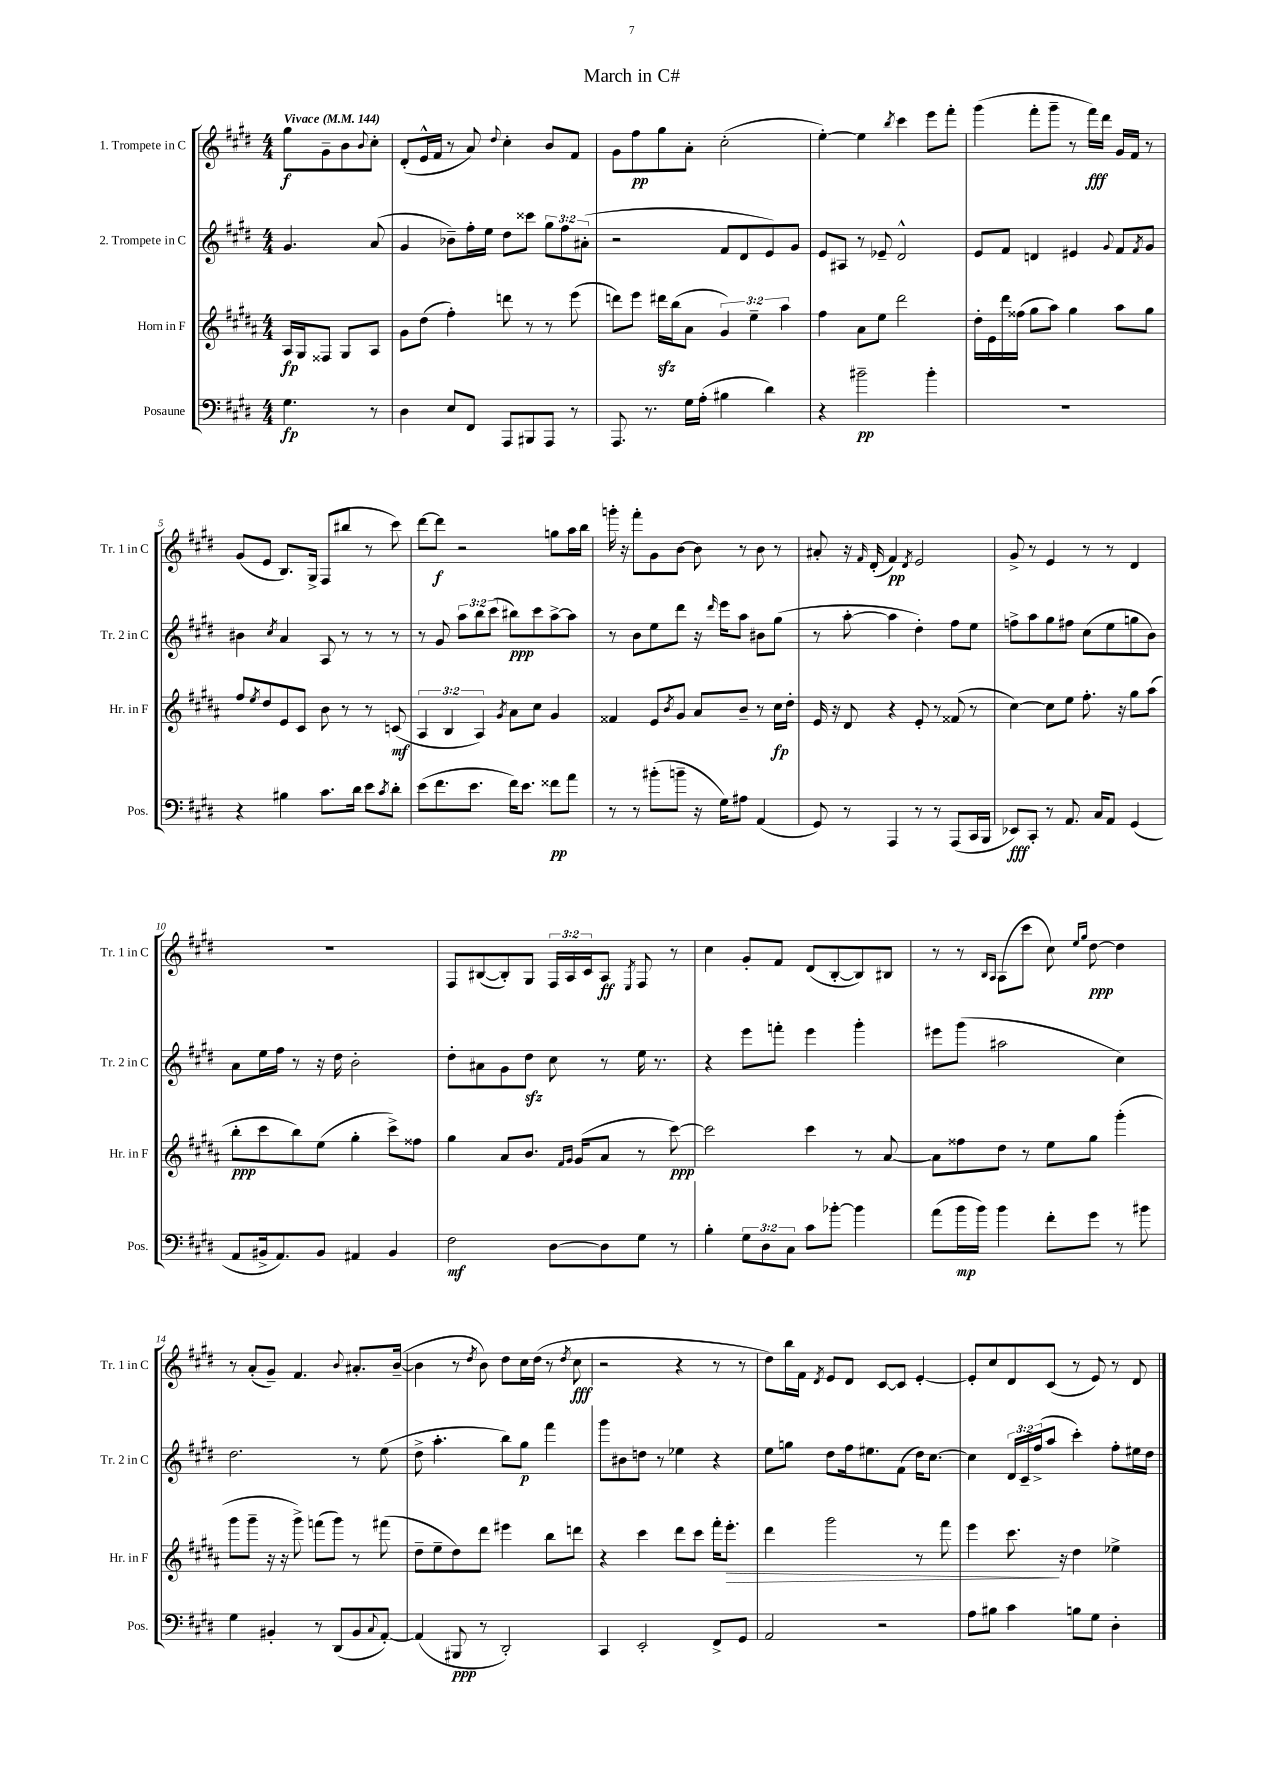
\header { title = "March in C#" }
<<
\new StaffGroup <<
\new Staff = "s0" \with { instrumentName = "1. Trompete in C" shortInstrumentName = "Tr. 1 in C" } {
    \clef treble \key e \major \numericTimeSignature \time 4/4 \override Staff.TupletNumber.text = #tuplet-number::calc-fraction-text \partial 2 \tempo "Vivace" 4 = 144
    gis''8\f gis'8-- b'8 \appoggiatura { b'8 } cis''8-. |
    dis'8-.( e'16-^ fis'16 r8 a'8) \appoggiatura { dis''8 } cis''4-. b'8 fis'8 |
    gis'8 fis''8\pp gis''8 a'8-. cis''2-.( |
    e''4~-.) e''4 \acciaccatura { b''8 } cis'''4 e'''8 fis'''8-. |
    gis'''4( fis'''8-. gis'''8-- r8 fis'''16\fff) dis'''16 gis'16 fis'16 r8 |
    gis'8( e'8 b8.) gis16-> fis8( bis''8 r8 cis'''8) |
    dis'''8~ dis'''8\f r2 g''8 a''16 b''16 |
    g'''16-. r16 fis'''8-. gis'8 b'8~ b'8 r8 b'8 r8 |
    ais'8-. r16 \grace { fis'16 } dis'16-.( fis'4\pp) \acciaccatura { dis'8 } e'2 |
    gis'8-> r8 e'4 r8 r8 dis'4 |
    R1 |
    fis8 bis8~( bis8-.) gis8 \tuplet 3/2 { fis16 a16 cis'16 } a8\ff \acciaccatura { e8 } fis8 r8 |
    cis''4 gis'8-. fis'8 dis'8( b8~-. b8) bis8 |
    r8 r8 \grace { b16 a16 } a8( cis'''8 cis''8) \grace { e''16 gis''16 } dis''8~\ppp dis''4 |
    r8 a'8-.( gis'8--) fis'4. \appoggiatura { b'8 } ais'8.-. b'16~--( |
    b'4 r8 \acciaccatura { dis''8 } b'8) dis''8 cis''16 dis''16( r8 \acciaccatura { dis''8 } cis''8\fff |
    r2 r4 r8 r8 |
    dis''8) b''16 fis'16 \acciaccatura { dis'8 } e'8 dis'8 cis'8~ cis'8 e'4~-. |
    e'8-. cis''8 dis'8 cis'8( r8 e'8) r8 dis'8 \bar "|." |
}
\new Staff = "s1" \with { instrumentName = "2. Trompete in C" shortInstrumentName = "Tr. 2 in C" } {
    \clef treble \key e \major \numericTimeSignature \time 4/4 \override Staff.TupletNumber.text = #tuplet-number::calc-fraction-text \partial 2
    gis'4. a'8( |
    gis'4 bes'8--) fis''16-. e''16 dis''8 cisis'''8 \tuplet 3/2 { gis''8 fis''8 ais'8-.( } |
    r2 fis'8 dis'8 e'8) gis'8 |
    e'8 ais8 r8 ees'8-- dis'2-^ |
    e'8 fis'8 d'4 eis'4 \appoggiatura { gis'8 } fis'8 \acciaccatura { fis'8 } gis'8 |
    bis'4 \acciaccatura { cis''8 } a'4 a8 r8 r8 r8 |
    r8 gis'8 \tuplet 3/2 { a''8 b''8 cis'''8( } bis''8\ppp) cis'''8 a''8~-> a''8 |
    r8 b'8 e''8 dis'''8 r16 \grace { dis'''16 } e'''16 a''8 bis'8 gis''8( |
    r8 a''8~-. a''4 dis''4-.) fis''8 e''8 |
    f''8-> a''8 gis''8 fis''8 cis''8( e''8 g''8 b'8) |
    a'8 e''16 fis''16 r8 r16 dis''16 b'2-. |
    dis''8-. ais'8 gis'8 dis''8\sfz cis''8 r8 e''16 r8. |
    r4 e'''8 f'''8-. e'''4 gis'''4-. |
    eis'''8 gis'''8( ais''2 cis''4) |
    dis''2. r8 e''8( |
    dis''8-> a''4.-. b''8) gis''8\p fis'''4 |
    gis'''8 bis'8 d''8 r8 ees''4 r4 |
    e''8 g''8 dis''8 fis''16 eis''8. fis'8( dis''16) cis''8.~ |
    cis''4 \tuplet 3/2 { dis'16 cis'16-- fis''16->( } a''8 cis'''4-.) fis''8-. eis''16 dis''16 \bar "|." |
}
\new Staff = "s2" \with { instrumentName = "Horn in F" shortInstrumentName = "Hr. in F" } {
    \clef treble \key b \major \numericTimeSignature \time 4/4 \override Staff.TupletNumber.text = #tuplet-number::calc-fraction-text \partial 2
    ais16\fp gis16 fisis8 gis8 ais8 |
    gis'8 dis''8( fis''4-.) d'''8 r8 r8 e'''8( |
    d'''8) e'''8 dis'''16\sfz b''16( ais'8 \tuplet 3/2 { gis'4) e''4-- ais''4 } |
    fis''4 ais'8 e''8 dis'''2 |
    dis''16-. e'16 dis'''16 fisis''16( gis''8 ais''8) gis''4 ais''8 gis''8 |
    fis''8 \acciaccatura { e''8 } dis''8 e'8 cis'8 b'8 r8 r8 c'8\mf( |
    \tuplet 3/2 { ais4 b4 ais4) } \acciaccatura { gis'8 } ais'8 cis''8 gis'4 |
    fisis'4 e'8 \acciaccatura { b'8 } gis'8 ais'8 b'8-- r8 cis''16\fp dis''16-. |
    e'16 r16 dis'8 r4 e'8-. r8 fisis'8( r8 |
    cis''4~) cis''8 e''8 fis''8.-. r16 gis''8 ais''8( |
    b''8-.\ppp cis'''8 b''8) e''8( gis''4-. cis'''8->) fisis''8 |
    gis''4 ais'8 b'8. \grace { fis'16 gis'16 } gis'16( ais'8 r8 cis'''8~\ppp) |
    cis'''2 cis'''4 r8 ais'8~ |
    ais'8 fisis''8 dis''8 r8 e''8 gis''8 gis'''4-.( |
    gis'''8 gis'''8-- r16 r16 gis'''8->) f'''8( gis'''8) r8 fis'''8( |
    dis''8-- e''8-- dis''8) dis'''8 eis'''4 b''8 d'''8 |
    r4 cis'''4 dis'''8 cis'''8 fis'''16-. e'''8.-.\> |
    dis'''4 gis'''2 r8 fis'''8 |
    e'''4 cis'''8.\! r16 dis''4 ees''4-> \bar "|." |
}
\new Staff = "s3" \with { instrumentName = "Posaune" shortInstrumentName = "Pos." } {
    \clef bass \key e \major \numericTimeSignature \time 4/4 \override Staff.TupletNumber.text = #tuplet-number::calc-fraction-text \partial 2
    gis4.\fp r8 |
    dis4 e8 fis,8 a,,8 bis,,8 a,,8 r8 |
    a,,8. r8. gis16 a16-.( bis4 dis'4) |
    r4 bis'2--\pp bis'4-. |
    R1 |
    r4 bis4 cis'8. dis'16 e'8 \acciaccatura { cis'8 } dis'8-. |
    e'8( fis'8. e'8. fis'16) e'8. fisis'8\pp a'8 |
    r8 r8 bis'8-.( b'8-- r16 gis16) ais8 a,4( |
    gis,8) r8 a,,4 r8 r8 a,,8( cis,16 b,,16 |
    ees,8\fff) cis,8-. r8 a,8. cis16 a,8 gis,4( |
    a,8 bis,16-> a,8.) bis,8 ais,4 bis,4 |
    fis2\mf dis8~ dis8 gis8 r8 |
    b4-. \tuplet 3/2 { gis8 dis8 cis8 } cis'8 bes'8~-. bes'4 |
    a'8( b'16\mp b'16) b'4 fis'8-. gis'8 r8 bis'8 |
    gis4 bis,4-. r8 dis,8( bis,8 \appoggiatura { cis8 } a,8~-.) |
    a,4( bis,,8\ppp r8 dis,2-.) |
    cis,4 e,2-. fis,8-> gis,8 |
    a,2 r2 |
    a8 bis8 cis'4 b8 gis8 dis4-. \bar "|." |
}
>>
>>
